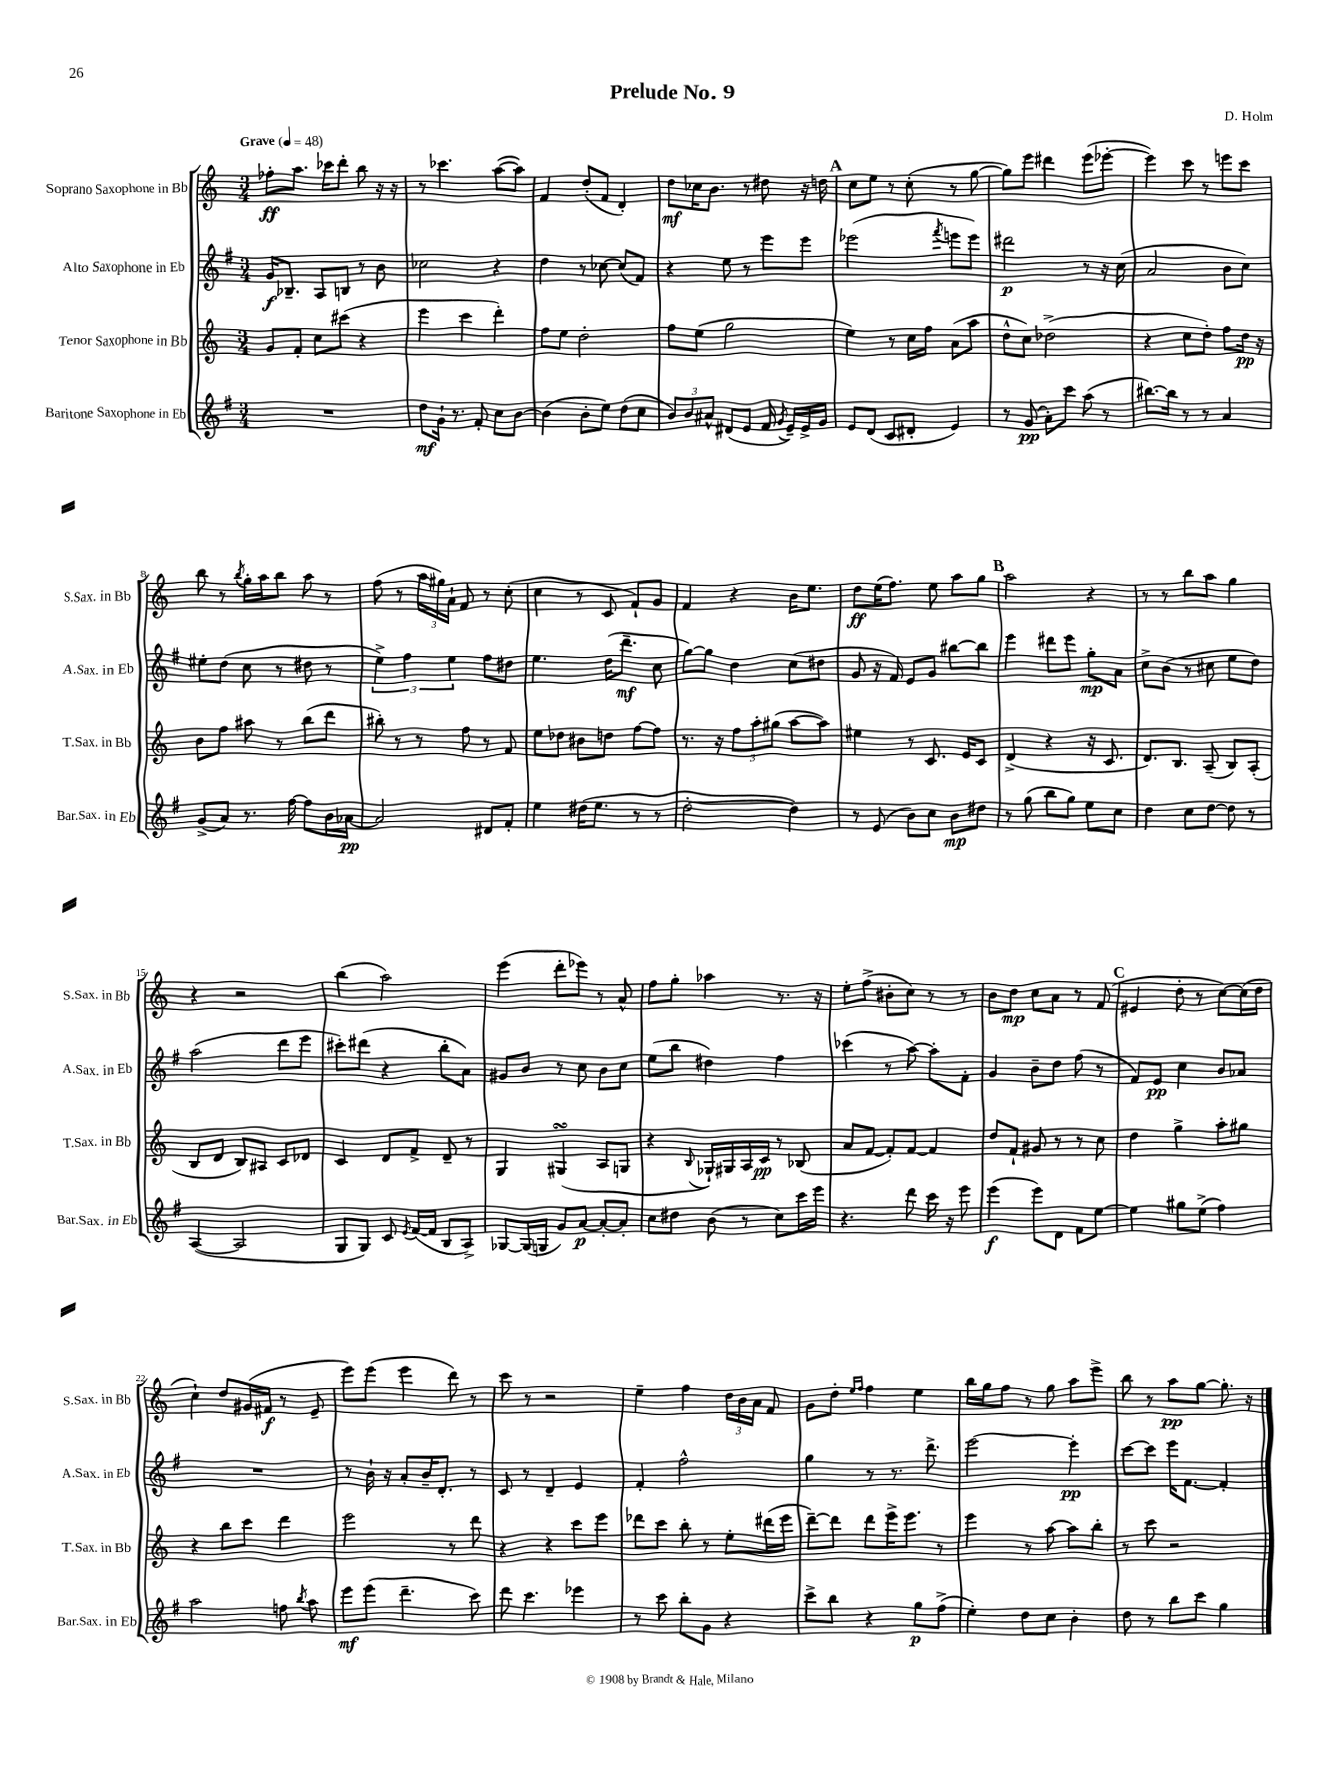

**kern	**kern	**kern	**kern
*staff4	*staff3	*staff2	*staff1
*clefG2	*clefG2	*clefG2	*clefG2
*k[f#]	*k[]	*k[f#]	*k[]
*M3/4	*M3/4	*M3/4	*M3/4
*MM48	*MM48	*MM48	*MM48
2.r	8g	16g	8ff-'
.	.	8.B-~	.
.	8f'	.	8.aa
.	8cc	8A	.
.	.	.	16ccc-
.	(8ccc#	8B	8ddd'
.	4r	8r	8bb
.	.	8b	16r
.	.	.	16r
=	=	=	=
8dd	4eee	2cc-	8r
16g`	.	.	4.ccc-
8.r	.	.	.
.	4ccc	.	.
8f#'	.	.	.
8cc	4ddd')	4r	([8aa
[8b	.	.	8aa])
=	=	=	=
(4b]	8ff	4dd	4f
.	8ee	.	.
8b'	2dd'	8r	(8dd'
8ee)	.	[8cc-	8f
(8dd	.	(8cc-]	4d')
8cc	.	8f#)	.
=	=	=	=
12b)	8ff	4r	8dd
12b	.	.	.
.	(8ee	.	16cc-
12a#^^	.	.	.
.	.	.	8.b
(8d#	2gg	8ee	.
8e	.	8r	8r
16f#	.	8eee	8dd#
8qg	.	.	.
16e~)	.	.	.
16e^	.	8eee	16r
16g	.	.	16dd
=	=	=	=
8e	4ee)	(2eee-	8cc
(8d	.	.	8ee
8c	8r	.	8r
8d#'	16cc	.	(8cc'
.	16ff	.	.
.	.	8qfff#	.
4e)	(8a	8eee	8r
.	8aa	8eee)	[8gg
=	=	=	=
8r	8dd^^	2ddd#	8gg])
(8g	8cc)	.	8eee
8a')	(2dd-^	.	4ddd#
8ccc	.	.	.
(8aa	.	8r	(8eee
8r	.	16r	[8eee-'
.	.	(16cc	.
=	=	=	=
[8.bb#)	4r	2a	4eee-])
16bb#]	.	.	.
8r	8cc	.	8ccc
8r	8dd')	.	8r
4a	8ff	8b	8eee
.	16dd	8cc)	8ccc
.	16r	.	.
=	=	=	=
(8g^	8b	8ee#'	8bb
8a)	8ff	(8dd	8r
.	.	.	8qbb
8.r	8aa#	8cc	16gg'
.	.	.	16aa
.	8r	8r	8bb
[16ff#	.	.	.
8ff#]	(8bb	8dd#	8aa
16b	8ddd	8r	8r
[16a-	.	.	.
=	=	=	=
2a-]	8bb#')	6ee^)	(8ff
.	8r	.	8r
.	.	6ff#	.
.	8r	.	24aa
.	.	.	24gg#)
.	.	6ee	24a`
.	8ff	.	8f
8d#	8r	8ff#	8r
8f#'	8f	8dd#	(8cc'
=	=	=	=
4ee	8ee	4.ee	4cc
.	8dd-	.	.
(16dd#	8b#	.	8r
8.ee	.	.	.
.	8dd	(16dd	8c
.	.	8.ddd~	.
8r	[8ff	.	8f`)
8r	8ff]	8cc	8g
=	=	=	=
[2dd'	8.r	[8gg)	4f
.	.	8gg]	.
.	16r	.	.
.	12ff	4dd	4r
.	12aa'	.	.
.	(12gg#	.	.
4dd])	[8aa	(8cc	16b
.	.	.	8.ee
.	8aa])	8dd#	.
=	=	=	=
8r	4ee#	8g	8dd
(8e	.	16r	(16ee
.	.	16f#)	8.ff)
8b)	8r	8e	.
8cc	8.c	8g	8ee
8b	.	[8bb#	8aa
.	16e	.	.
8dd#	8c	8bb#]	8gg
=	=	=	=
8r	(4d^	4eee	2aa
(8gg	.	.	.
8bb	4r	8ddd#	.
8gg)	.	8eee	.
8ee	16r	8gg'	4r
.	8.c	.	.
8cc	.	8a	.
=	=	=	=
4dd	8.d)	8cc^	8r
.	.	(8b	8r
.	8.B	.	.
8cc	.	8r	8bb
[8dd	(8A~	8cc#	8aa
8dd]	8B)	8ee	4gg
8r	(8A'	8dd)	.
=	=	=	=
([4A	8B	(2aa	4r
.	8d	.	.
2A]	8B)	.	2r
.	8A#	.	.
.	8c	8ddd	.
.	8d-	8eee	.
=	=	=	=
8G	4c	8ccc#')	(4bb
8G)	.	(8ddd#	.
8c	8d	4r	2aa)
8qe	.	.	.
([16f#	8f^	.	.
16f#]	.	.	.
8B	8d~	8bb'	.
8A^)	8r	8a)	.
=	=	=	=
[8G-	4G	8g#	(4eee
(16G-]	.	8b	.
16G	.	.	.
8g)	(4G#	8r	8ddd'
[8a	.	8cc	8eee-)
8a'_	8A	8b	8r
8a']	8G	8cc	8a^^
=	=	=	=
8cc	4r	(8ee	8ff
8dd#	.	8bb	8gg'
.	8qqB	.	.
(8b	16G-`)	4dd#)	4aa-
.	16G#	.	.
8r	16A	.	.
.	16c	.	.
8cc)	8r	4ff#	8.r
16ccc	(8B-	.	.
16eee	.	.	16r
=	=	=	=
4.r	8a	(4ccc-	8ee'
.	[8f	.	(8ff^
.	8f'])	8r	8b#'
8ddd	[8f	[8aa)	8cc)
16ccc	4f]	8aa']	8r
16r	.	.	.
8eee	.	8f#'	8r
=	=	=	=
(4eee	8dd	4g	8b
.	8f`	.	8dd
8eee)	8g#	8b~	8cc
8d	8r	8dd	8a
8f#	8r	(8ff#	8r
[8ee	8cc	8r	(8f
=	=	=	=
4ee]	4dd	8f#)	4e#
.	.	8e	.
8gg#	4gg^	4cc	8dd'
(8ee^	.	.	8r
4ff#)	8aa'	8b	[8cc)
.	8gg#	8a-	(16cc]
.	.	.	16dd
=	=	=	=
2aa	4r	2.r	4cc`)
.	8bb	.	8dd
.	8ccc	.	(16g#
.	.	.	16f#
8ff	4ddd	.	8r
8qbb	.	.	.
8aa	.	.	8e~
=	=	=	=
8eee	2eee	8r	8eee)
(8eee	.	16b`	(8eee
.	.	16r	.
4.ddd~	.	8a'	4eee
.	.	16b~	.
.	.	8.d'	.
.	8r	.	8ddd)
8ccc)	8ddd	8r	8r
=	=	=	=
8ddd	4r	8c	8ccc
4.ccc	.	8r	8r
.	4r	4d~	2r
4eee-	8ccc	4e	.
.	8eee	.	.
=	=	=	=
8r	8ddd-	4f#'	4ee~
8ccc	8ccc	.	.
8bb'	8bb'	2ff#^^	4ff
8g	8r	.	.
4r	8ee'	.	24dd
.	.	.	24b
.	.	.	24a
.	(16ddd#	.	8f
.	16eee	.	.
=	=	=	=
8ccc^	[8ddd~)	4gg	8g
8bb	8ddd]	.	8dd'
.	.	.	16qqee
.	.	.	16qqff
4r	8ddd	8r	4ff
.	16eee^	8.r	.
.	8.eee	.	.
8gg	.	.	4ee
.	.	8.ddd^	.
(8ff#^	8r	.	.
=	=	=	=
4ee')	4eee	[2eee	16bb
.	.	.	16gg
.	.	.	8ff
8dd	8r	.	8r
8cc	[8aa	.	8gg
4b'	8aa]	4eee']	8aa
.	8bb'	.	8eee^
=	=	=	=
8dd	8r	[8ccc	8bb
8r	8ccc	8ccc]	8r
8bb	2r	16eee	8aa
.	.	[8.f#	.
8ccc	.	.	[8gg
4gg	.	4f#']	8.gg']
.	.	.	16r
==	==	==	==
*-	*-	*-	*-
